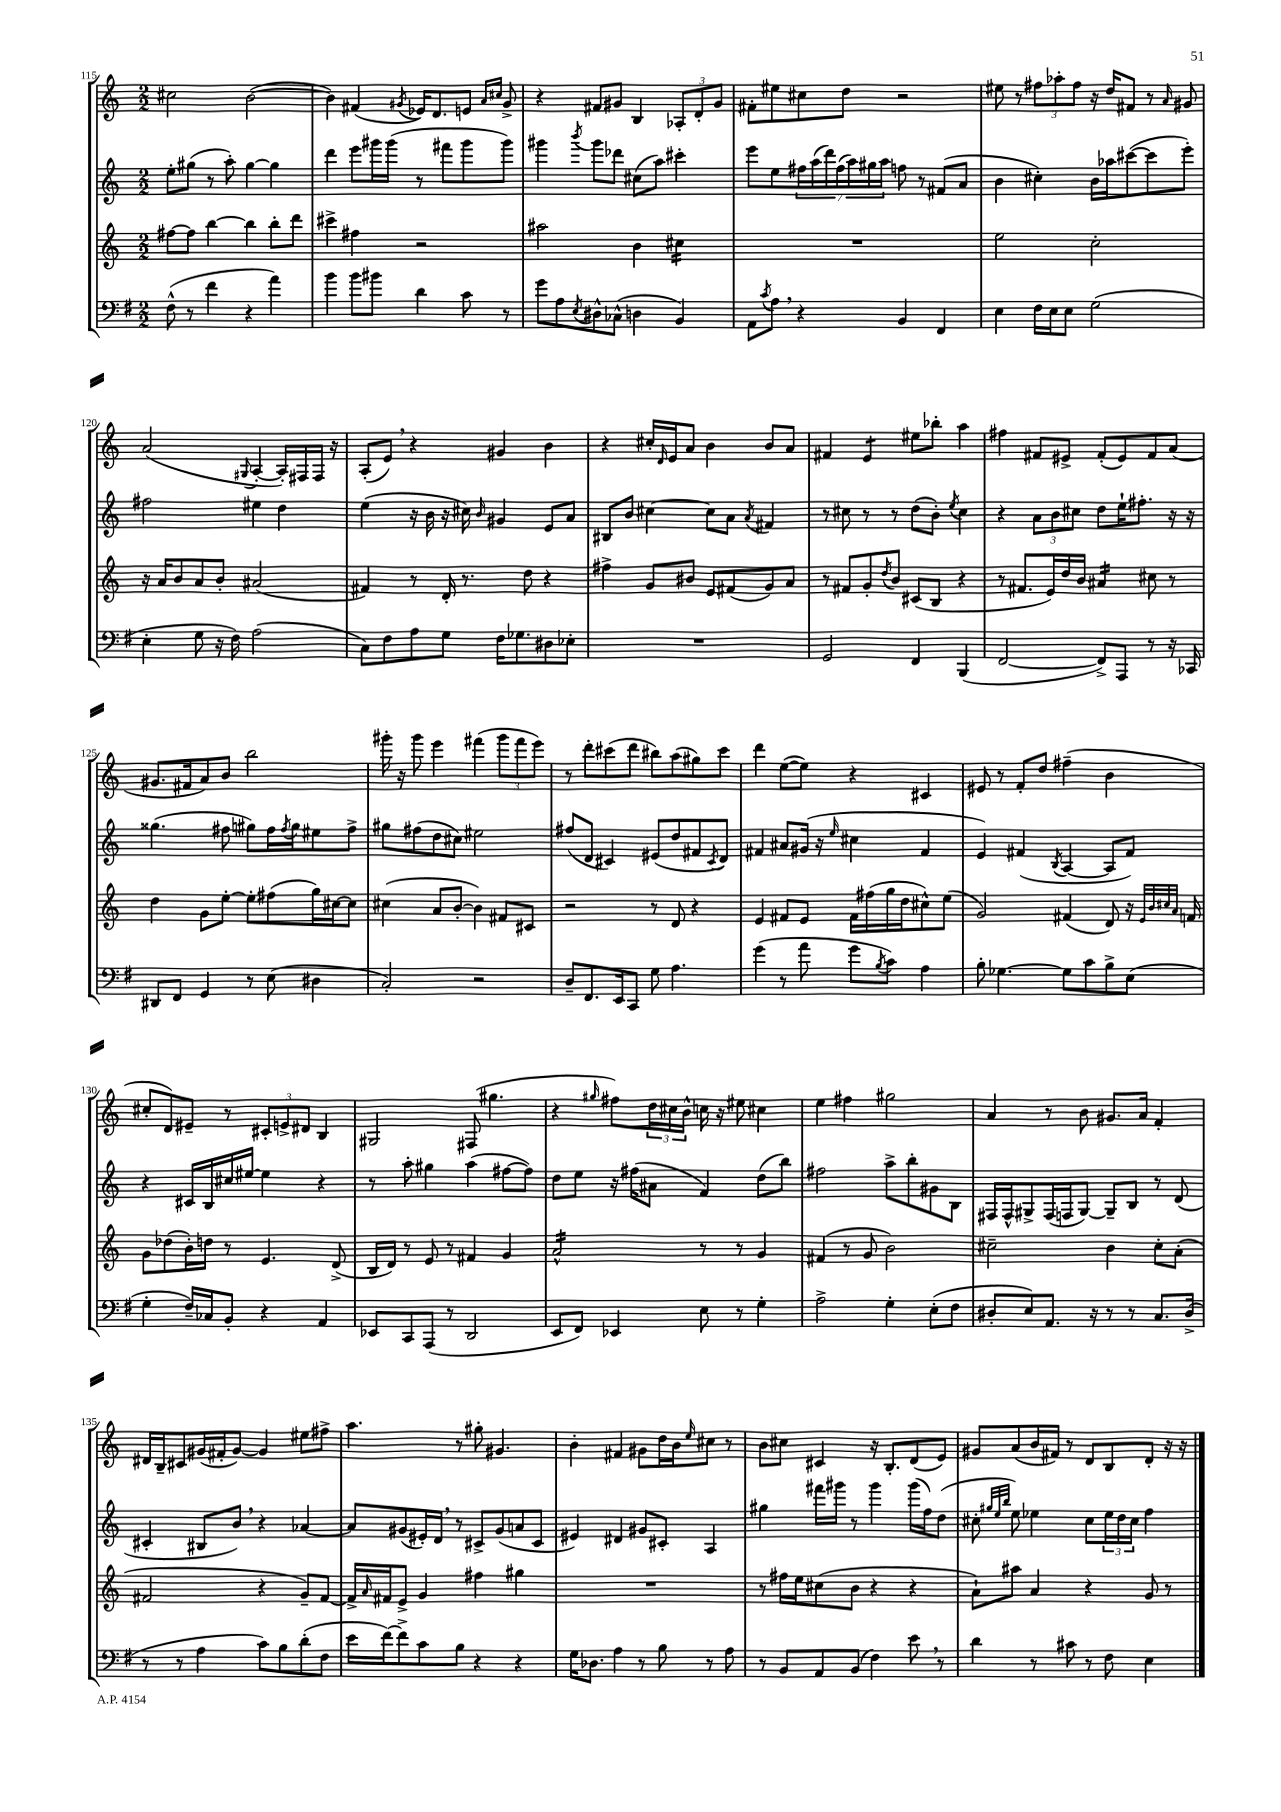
<<
\new StaffGroup <<
\new Staff = "s0" {
    \clef treble \key c \major \numericTimeSignature \time 2/2
    cis''2 b'2~( |
    b'4) fis'4( \acciaccatura { gis'8 } ees'16) d'8. e'8 \grace { a'16 cis''16 } gis'8-> |
    r4 fis'8 gis'8 b4 \tuplet 3/2 { aes8-. d'8-. gis'8 } |
    fis'8-. eis''8 cis''8 d''8 r2 |
    eis''8 r8 \tuplet 3/2 { fis''8 aes''8-. fis''8 } r16 d''16 fis'8 r8 \grace { a'16 } gis'8 |
    a'2( \appoggiatura { gis8 } a4~-. a16-.) fis16 fis16 r16 |
    a8-.( e'8) \breathe r4 gis'4 b'4 |
    r4 cis''16-. \grace { d'16 } e'16 a'8 b'4 b'8 a'8 |
    fis'4 e'4:8 eis''8 bes''8-. a''4 |
    fis''4 fis'8 eis'8-> fis'8-.( eis'8) fis'8 a'8( |
    gis'8. fis'16 a'8) b'8 b''2 |
    gis'''16-. r16 gis'''8 e'''4 fis'''4( \tuplet 3/2 { gis'''8 fis'''8 e'''8) } |
    r8 d'''8-. cis'''8( d'''8 bis''8) a''8( gis''8) cis'''8 |
    d'''4 e''8~( e''8) r4 cis'4 |
    eis'8 r8 f'8-. d''8 fis''4--( b'4 |
    cis''8-. d'8) eis'8-- r8 \tuplet 3/2 { cis'8-. e'8-> dis'8 } b4 |
    gis2 fis8( gis''4. |
    r4 \grace { gis''16 } fis''8) \tuplet 3/2 { d''16 cis''16 b'16-^ } c''16 r16 eis''8 cis''4 |
    e''4 fis''4 gis''2 |
    a'4 r8 b'8 gis'8. a'16 f'4-. |
    dis'16 b16-- cis'8 gis'16( fis'16-. gis'8~) gis'4 eis''8 fis''8-> |
    a''4. r8 gis''8-. gis'4. |
    b'4-. fis'4 gis'8 d''16 b'16 \grace { e''16 } cis''8 r8 |
    b'8 cis''8 cis'4 r16 b8.-. d'8( e'8) |
    gis'8 a'8( b'16 fis'16) r8 d'8 b8 d'8-. r16 r16 \bar "|." |
}
\new Staff = "s1" {
    \clef treble \key c \major \numericTimeSignature \time 2/2
    e''8-. gis''8( r8 a''8-.) gis''4~ gis''4 |
    d'''4 e'''8 gis'''16 gis'''16( r8 fis'''8 gis'''8 gis'''8) |
    gis'''4 \acciaccatura { b'''8 } gis'''8 des'''8 cis''8( a''8) cis'''4-. |
    e'''8 e''8 \tuplet 7/4 { fis''16 a''16( d'''16) fis''16( a''16) gis''16 a''16 } f''8 r8 fis'8( a'8 |
    b'4 cis''4-.) b'16 aes''16 cis'''8~( cis'''8 e'''8-.) |
    fis''2 eis''4 d''4 |
    e''4( r16 b'16 r16 cis''16) \grace { b'16 } gis'4 e'8 a'8 |
    bis8 b'8 cis''4~ cis''8 a'8 \acciaccatura { a'8 } fis'4 |
    r8 cis''8 r8 r8 d''8( b'8-.) \acciaccatura { e''8 } cis''4 |
    r4 \tuplet 3/2 { a'8 b'8 cis''8 } d''8 e''16-! fis''8.-. r16 r16 |
    gisis''4.( fis''8 gis''8) fis''16 \acciaccatura { fis''8 } gis''16 eis''8 fis''8-> |
    gis''8 fis''8( d''8 cis''8) eis''2 |
    fis''8( d'8 cis'4) eis'8( d''8 fis'8 \acciaccatura { cis'8 } d'8) |
    fis'4 ais'8 gis'16( r16 \grace { e''16 } cis''4 fis'4 |
    e'4) fis'4( \acciaccatura { b8 } a4~ a8 fis'8) |
    r4 cis'16 b16 cis''16 eis''16~ eis''4 r4 |
    r8 a''8-. gis''4 a''4( fis''8~ fis''8) |
    d''8 e''8 r16 fis''16( ais'8 f'4) d''8( b''8) |
    fis''2 a''8-> b''8-. gis'8 b8 |
    fis16 fis16-^ gis8-> fis16( f16 gis8~) gis8-- b8 r8 d'8( |
    cis'4-. bis8 b'8) \breathe r4 aes'4~ |
    aes'8 gis'8( eis'16-.) d'16 \breathe r8 cis'8-> gis'8( a'8 cis'8 |
    eis'4) dis'4 gis'8 cis'8-. a4 |
    gis''4 fis'''16 gis'''16 r8 gis'''4 gis'''16( f''16) d''8( |
    cis''8-. \grace { gis''32 e''32 b''32 } e''8) ees''4 cis''8 \tuplet 3/2 { ees''16 d''16 cis''16 } f''4 \bar "|." |
}
\new Staff = "s2" {
    \clef treble \key c \major \numericTimeSignature \time 2/2
    fis''8~ fis''8 b''4~ b''4 b''8-. d'''8 |
    cis'''4-> fis''4 r2 |
    ais''2 b'4 cis''4:16 |
    R1 |
    e''2 c''2-. |
    r16 a'16 b'8 a'8 b'8-. ais'2( |
    fis'4) r8 d'16-. r8. d''8 r4 |
    fis''4-> g'8 bis'8 e'8 fis'8( g'8) a'8 |
    r8 fis'8 g'8-. \acciaccatura { d''8 } b'8 cis'8( b8 r4 |
    r8 fis'8. e'16) d''16 b'16 ais'4:16 cis''8 r8 |
    d''4 g'8 e''8~-. e''8-. fis''8( g''16) cis''16~ cis''8 |
    cis''4( a'8 b'8~-. b'4) fis'8 cis'8 |
    r2 r8 d'8 r4 |
    e'4 fis'8 e'8 fis'16 fis''16( g''16 d''16 cis''8-^) e''8( |
    g'2) fis'4( d'8) r16 \grace { e'32 b'32 cis''32 a'32 } f'16 |
    g'8 des''8( b'16-.) d''16 r8 e'4. d'8->( |
    b16 d'16) r8 e'8 r8 fis'4 g'4 |
    a'2:16-^ r8 r8 g'4 |
    fis'4( r8 g'8 b'2) |
    cis''2-- b'4 cis''8-. a'8-.( |
    fis'2 r4 g'8--) fis'8~ |
    fis'16-> \grace { a'16 } fis'16 e'8-> g'4 fis''4 gis''4 |
    R1 |
    r8 fis''16 e''16 cis''8( b'8 r4 r4 |
    a'8-!) ais''8 a'4 r4 g'8 r8 \bar "|." |
}
\new Staff = "s3" {
    \clef bass \key g \major \numericTimeSignature \time 2/2
    fis8-^( r8 fis'4 r4 a'4) |
    b'4 b'8 bis'8 d'4 c'8 r8 |
    g'8 a8 \acciaccatura { e8 } dis8-^ ces8-^( d4 b,4) |
    a,8 \acciaccatura { c'8 } a8 \breathe r4 b,4 fis,4 |
    e4 fis16 e16 e8 g2( |
    e4-. g8 r16 fis16) a2( |
    c8) fis8 a8 g8 fis16 ges8. dis8 ees8-. |
    R1 |
    g,2 fis,4 b,,4( |
    fis,2~ fis,8->) a,,8 r8 r16 ces,16 |
    dis,8 fis,8 g,4 r8 e8( dis4 |
    c2-.) r2 |
    d8-- fis,8. e,16 c,8 g8 a4. |
    g'4( r8 a'8 g'8 \acciaccatura { b8 } c'8) a4 |
    b8-. ges4.~ ges8 c'8 b8-> e8( |
    g4-. fis16--) ces16 b,8-. r4 a,4 |
    ees,8 c,8 a,,8( r8 d,2 |
    e,8 fis,8) ees,4 e8 r8 g4-. |
    a2-> g4-. e8-.( fis8 |
    dis8-. e8) a,8. r16 r8 r8 c8. dis16->( |
    r8 r8 a4 c'8) b8 d'8-.( fis8 |
    e'16 fis'16~) fis'8-> c'8 b8 r4 r4 |
    g16 des8. a4 r8 b8 r8 a8 |
    r8 b,8 a,8 b,8( fis4) e'8 \breathe r8 |
    d'4 r8 cis'8 r8 fis8 e4 \bar "|." |
}
>>
>>
\layout { \context { \Score currentBarNumber = #115 } }
